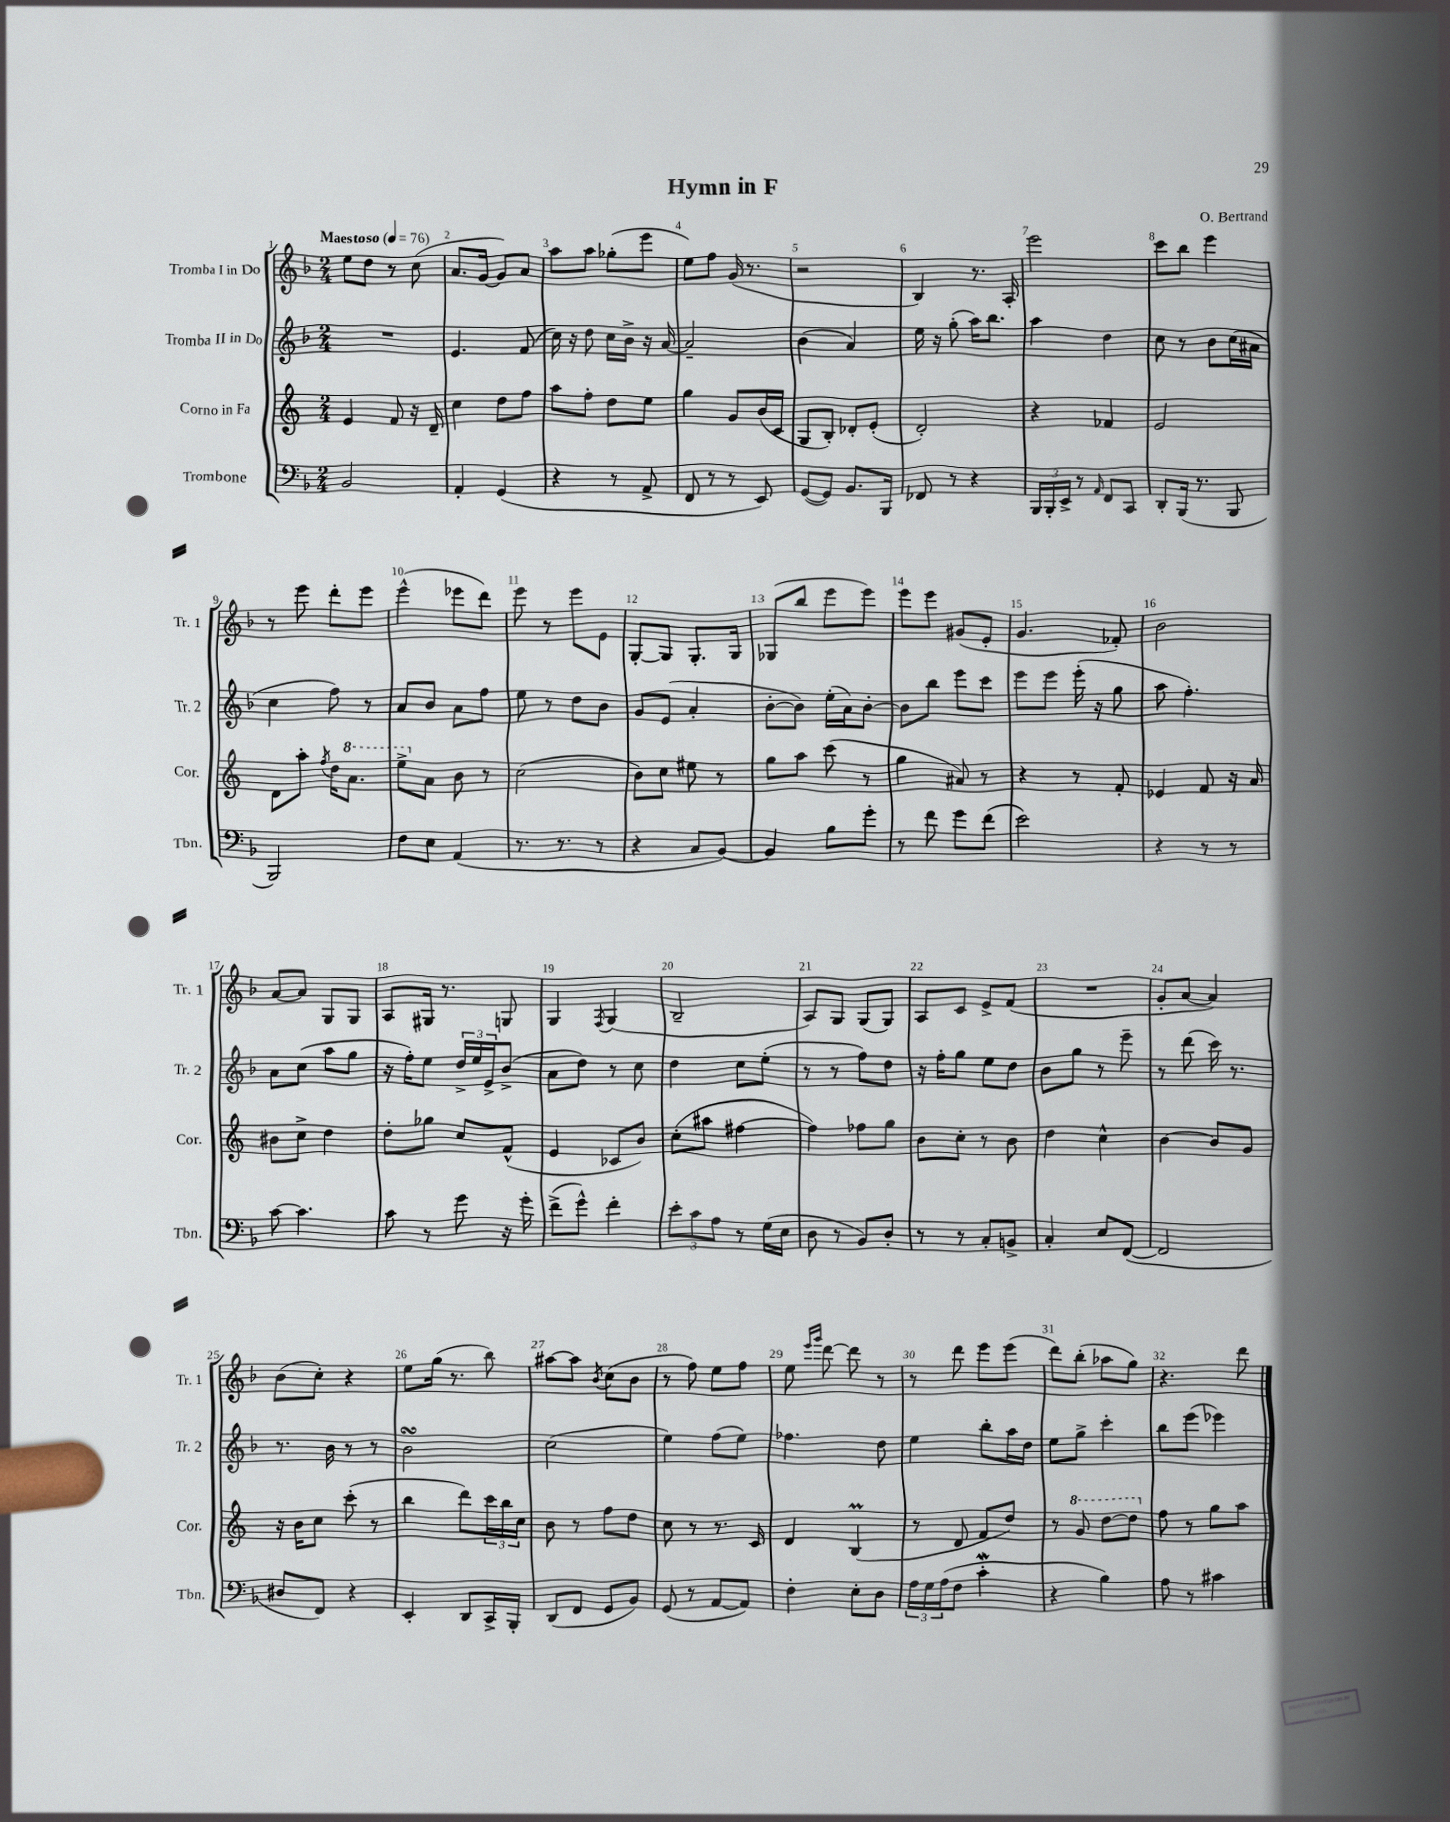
\header { title = "Hymn in F" composer = "O. Bertrand" }
<<
\new StaffGroup <<
\new Staff = "s0" \with { instrumentName = "Tromba I in Do" shortInstrumentName = "Tr. 1" } {
    \clef treble \key f \major \numericTimeSignature \time 2/4 \tempo "Maestoso" 4 = 76
    e''8 d''8 r8 c''8( |
    a'8. g'16~ g'8) a'8 |
    a''8 a''8 ges''8-.( e'''8 |
    e''8) f''8 g'16( r8. |
    r2 |
    bes4) r8. a16-. |
    e'''2 |
    c'''8 bes''8 e'''4 |
    r8 e'''8 d'''8-. e'''8 |
    e'''4-^( ees'''8 d'''8) |
    e'''8 r8 e'''8 e'8 |
    g8~-. g8 g8.-. g16 |
    ges8( bes''8 e'''8 e'''8) |
    e'''8 e'''8 gis'8( e'8-. |
    g'4. fes'8-.) |
    bes'2 |
    a'8~ a'8 g8 g8 |
    a8 gis16 r8. g8 |
    g4 \acciaccatura { f8 } g4( |
    bes2-- |
    a8) g8 g8( g8) |
    a8 c'8 e'8-> f'8( |
    R2 |
    g'8-. a'8~ a'4) |
    bes'8( c''8-.) r4 |
    e''8 g''16( r8. bes''8) |
    ais''8~ ais''8 \acciaccatura { bes'8 } c''8( bes'8 |
    r8 f''8) e''8 f''8 |
    e''8 \grace { e'''16 g'''16 } d'''8~ d'''8 r8 |
    r8 d'''8 e'''8 e'''8( |
    d'''8) bes''8-.( aes''8 g''8) |
    r4. d'''8 \bar "|." |
}
\new Staff = "s1" \with { instrumentName = "Tromba II in Do" shortInstrumentName = "Tr. 2" } {
    \clef treble \key f \major \numericTimeSignature \time 2/4
    R2 |
    e'4. f'8( |
    c''16) r16 d''8 c''16 bes'16-> r16 a'16~ |
    a'2-- |
    bes'4( a'4) |
    e''16 r16 g''8-.( a''16) bes''8. |
    a''4 d''4 |
    c''8 r8 bes'8 c''16( ais'16 |
    c''4 f''8) r8 |
    a'8 bes'8 a'8 f''8 |
    e''8 r8 d''8 bes'8 |
    g'8 e'8( a'4-. |
    bes'8~-. bes'8) e''16-.( a'16) bes'8~-. |
    bes'8 bes''8 e'''8 c'''8 |
    e'''8 e'''8 e'''16-.( r16 g''8 |
    a''8 f''4.-.) |
    a'8 c''8( a''8 g''8 |
    r16 f''16-.) e''8 \tuplet 3/2 { d''16-> e''16 e'16-> } bes'8->( |
    a'8 d''8) r8 c''8 |
    d''4 c''8 e''8-.( |
    r8 r8 f''8) d''8 |
    r16 f''16-. g''8 e''8 d''8 |
    bes'8 g''8 r8 e'''8-- |
    r8 d'''8( c'''16) r8. |
    r8. bes'16 r8 r8 |
    bes'2\turn |
    c''2( |
    e''4) f''8( e''8) |
    fes''4. d''8 |
    e''4 bes''8-. a''16 d''16 |
    e''8 g''8-> c'''4-. |
    bes''8 e'''8( ees'''4) \bar "|." |
}
\new Staff = "s2" \with { instrumentName = "Corno in Fa" shortInstrumentName = "Cor." } {
    \clef treble \key c \major \numericTimeSignature \time 2/4
    e'4 f'8 r16 d'16-- |
    c''4 d''8 f''8 |
    a''8 f''8-. d''8 e''8 |
    g''4 g'8 b'16( c'16 |
    g8 b8-.) des'8-. e'8-.( |
    d'2-.) |
    r4 fes'4 |
    e'2 |
    d'8 a''8-. \acciaccatura { f''8 } d''16 \ottava #1 a''8. |
    e'''8-> \ottava #0 a'8 b'8 r8 |
    c''2( |
    b'8) c''8 eis''8 r8 |
    g''8 a''8 c'''8( r8 |
    g''4 ais'8) r8 |
    r4 r8 f'8-. |
    ees'4 f'8 r16 a'16 |
    bis'8 c''8-> d''4 |
    d''8-. ges''8 c''8 f'8-^( |
    e'4 ces'8 b'8) |
    c''8-.( ais''8 fis''4~ |
    fis''4) fes''8 g''8 |
    b'8 c''8-. r8 b'8 |
    d''4 c''4-^ |
    b'4~ b'8 g'8 |
    r16 b'16 c''8 c'''8-.( r8 |
    b''4 d'''8) \tuplet 3/2 { c'''16 b''16 c''16 } |
    b'8 r8 f''8 d''8 |
    c''8 r8 r8. c'16 |
    d'4 b4\prall( |
    r8 d'8 f'8 d''8) |
    r8 \ottava #1 g''8 d'''8~ d'''8 \ottava #0 |
    f''8 r8 g''8 a''8 \bar "|." |
}
\new Staff = "s3" \with { instrumentName = "Trombone" shortInstrumentName = "Tbn." } {
    \clef bass \key f \major \numericTimeSignature \time 2/4
    bes,2 |
    a,4-. g,4( |
    r4 r8 a,8-> |
    f,8 r8 r8 e,8) |
    g,8~( g,8) bes,8. bes,,16 |
    fes,8 r8 r4 |
    \tuplet 3/2 { bes,,16 bes,,16-. e,16-> } r8 \grace { a,16 } f,8 c,8 |
    d,8-. bes,,16( r8. bes,,8 |
    bes,,2) |
    f8 e8 a,4( |
    r8. r8. r8 |
    r4 c8 bes,8~) |
    bes,4 bes8 g'8-. |
    r8 f'8 g'8 f'8( |
    e'2) |
    r4 r8 r8 |
    c'8~ c'4. |
    c'8 r8 g'8 r16 g'16-. |
    f'8->( g'8-^) f'4-. |
    \tuplet 3/2 { e'8-. c'8 a8 } r8 g16( e16 |
    d8 r8 bes,8) d8-. |
    r8 r8 c8-. b,8-> |
    c4-. e8 f,8~( |
    f,2 |
    dis8 f,8) r4 |
    e,4-. d,8 c,16-> bes,,16-. |
    d,8( f,8 g,8 bes,8) |
    g,8( r8 a,8~ a,8) |
    f4-. e8-. d8 |
    \tuplet 3/2 { a16 g16 a16( } f8 c'4-.\mordent |
    r4 bes4) |
    a8 r8 cis'4 \bar "|." |
}
>>
>>
\layout { \context { \Score \override BarNumber.break-visibility = ##(#f #t #t) barNumberVisibility = #all-bar-numbers-visible } }
